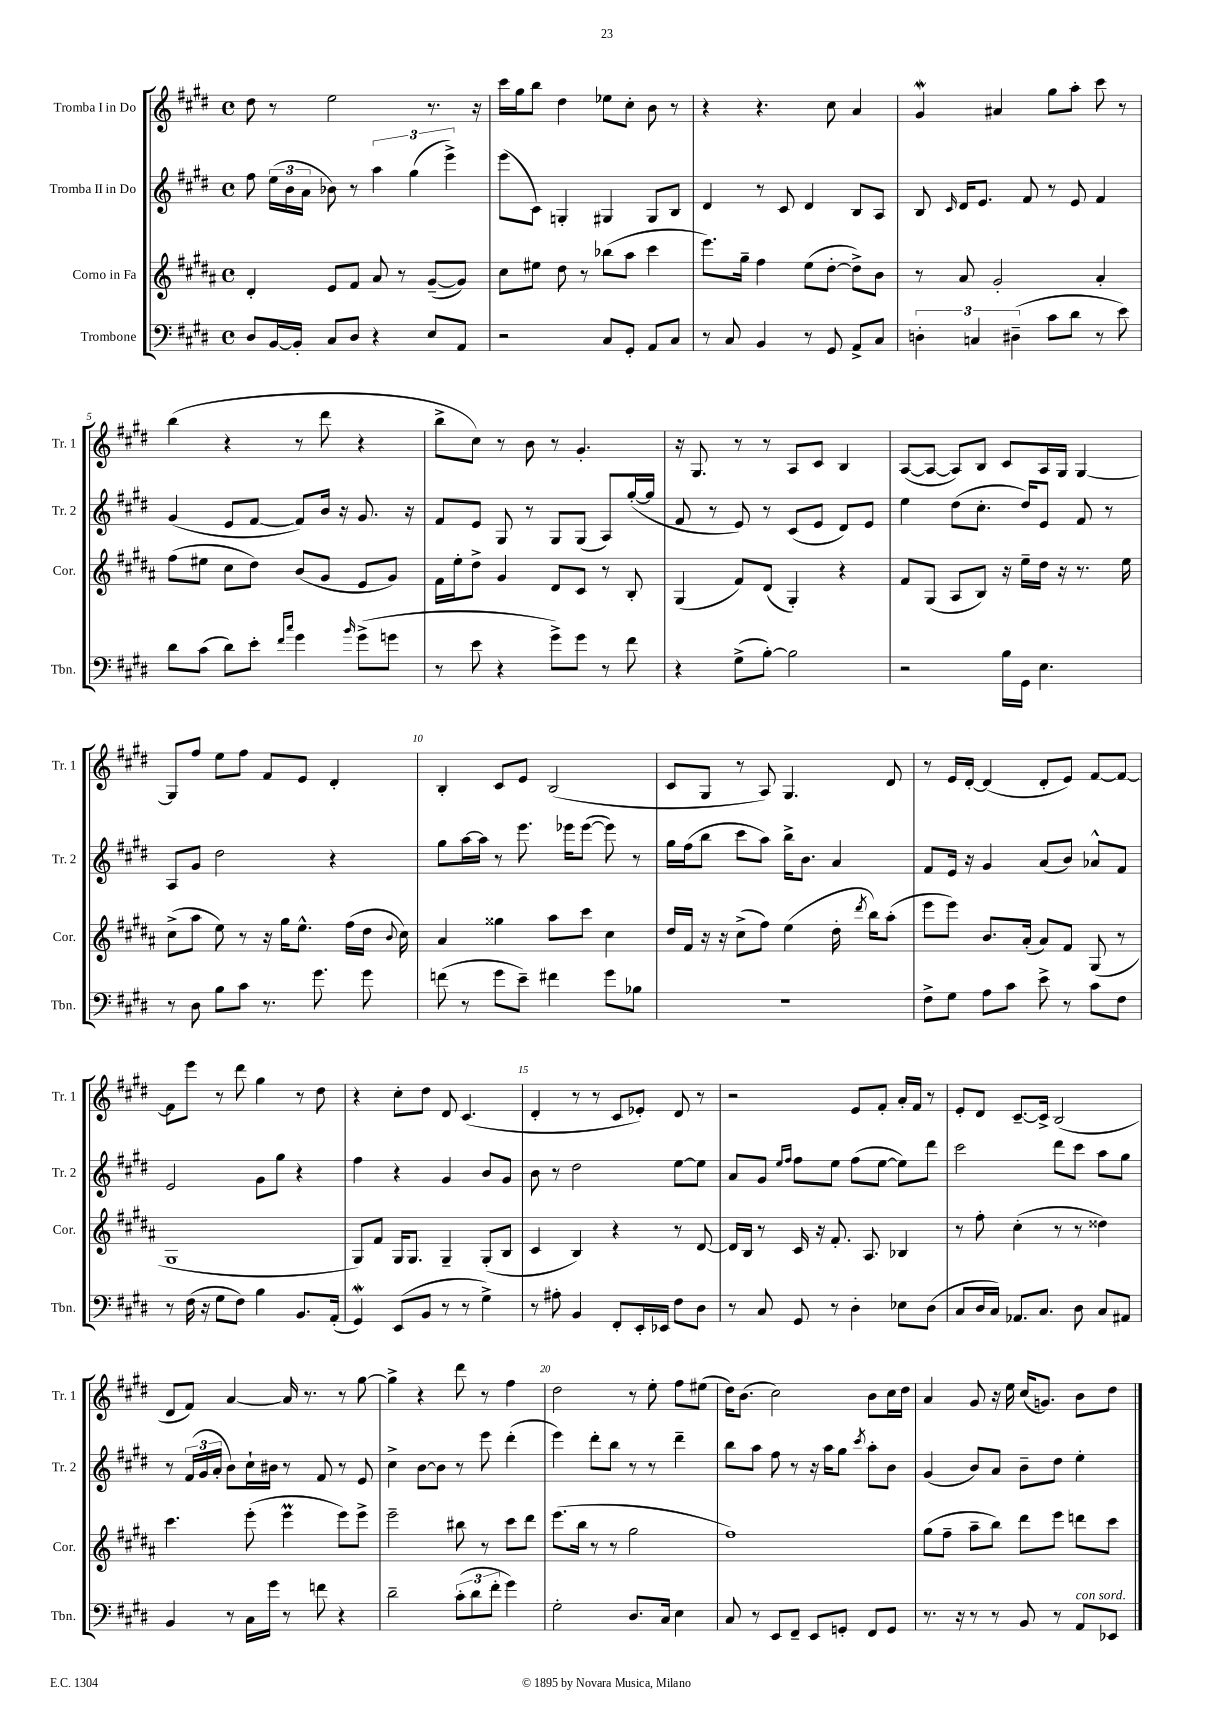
<<
\new StaffGroup <<
\new Staff = "s0" \with { instrumentName = "Tromba I in Do" shortInstrumentName = "Tr. 1" } {
    \clef treble \key e \major \defaultTimeSignature \time 4/4
    \autoBeamOff dis''8 r8 e''2 r8. r16 |
    cis'''16[ gis''16 b''8] dis''4 ees''8[ cis''8]-. b'8 r8 |
    r4 r4. cis''8 a'4 |
    gis'4\mordent ais'4 gis''8[ a''8]-. cis'''8 r8 |
    b''4( r4 r8 dis'''8 r4 |
    b''8[-> cis''8]) r8 b'8 r8 gis'4.-. |
    r16 gis8. r8 r8 a8[ cis'8] b4 |
    a8[~( a8]~ a8[) b8] cis'8[ a16 gis16] gis4~ |
    gis8[ fis''8] e''8[ fis''8] fis'8[ e'8] dis'4-. |
    b4-. cis'8[ e'8] b2( |
    cis'8[ gis8] r8 a8) gis4. dis'8 |
    r8 e'16[ dis'16]~-. dis'4( dis'8[-. e'8]) fis'8[~ fis'8]~ |
    fis'8[ e'''8] r8 dis'''8 gis''4 r8 dis''8 |
    r4 cis''8[-. dis''8] dis'8 cis'4.( |
    dis'4-. r8 r8 cis'8[ ees'8]-.) dis'8 r8 |
    r2 e'8[ fis'8]-. a'16[-. fis'16] r8 |
    e'8[-. dis'8] cis'8.[~-- cis'16]-> b2( |
    dis'8[ fis'8]) a'4~ a'16 r8. r8 gis''8~ |
    gis''4-> r4 dis'''8 r8 fis''4 |
    dis''2 r8 e''8-. fis''8[ eis''8]( |
    dis''16[) b'8.]( cis''2) b'8[ cis''16 dis''16] |
    a'4 gis'8 r16 e''16 cis''16[( g'8.]) b'8[ dis''8] \bar "|." |
}
\new Staff = "s1" \with { instrumentName = "Tromba II in Do" shortInstrumentName = "Tr. 2" } {
    \clef treble \key e \major \defaultTimeSignature \time 4/4
    \autoBeamOff fis''8 \tuplet 3/2 { e''16[( b'16 a'16] } bes'8) r8 \tuplet 3/2 { a''4 gis''4( e'''4->) } |
    e'''8[( cis'8]) g4-. gis4 gis8[ b8] |
    dis'4 r8 cis'8 dis'4 b8[ a8] |
    b8 \grace { cis'16 } dis'16[ e'8.] fis'8 r8 e'8 fis'4 |
    gis'4( e'8[ fis'8]~ fis'8[) b'16] r16 gis'8. r16 |
    fis'8[ e'8] gis8 r8 gis8[ gis8]( a8[) gis''16~-.( gis''16] |
    fis'8 r8 e'8) r8 cis'8[( e'8] dis'8[) e'8] |
    e''4 dis''8[( cis''8.]-. dis''16[) e'8] fis'8 r8 |
    a8[ gis'8] dis''2 r4 |
    gis''8[ a''16~ a''16] r8 e'''8. ees'''16[ ees'''8]~( ees'''8) r8 |
    gis''16[ fis''16( b''8] cis'''8[ a''8]) b''16[-> b'8.] a'4 |
    fis'8[ e'16] r16 gis'4 a'8[( b'8]) aes'8[-^ fis'8] |
    e'2 gis'8[ gis''8] r4 |
    fis''4 r4 gis'4 b'8[ gis'8] |
    b'8 r8 dis''2 e''8[~ e''8] |
    a'8[ gis'8] \grace { e''16[ fis''16] } fis''8[ e''8] fis''8[( e''8]~ e''8[) dis'''8] |
    cis'''2 dis'''8[ cis'''8] a''8[ gis''8] |
    r8 \tuplet 3/2 { fis'16[( gis'16 a'16]-. } b'8[) cis''16-! bis'16] r8 fis'8 r8 e'8 |
    cis''4-> b'8[~ b'8] r8 e'''8 dis'''4-.( |
    e'''4) dis'''8[-. b''8] r8 r8 dis'''4-- |
    b''8[ a''8] fis''8 r8 r16 a''16[ gis''8] \acciaccatura { cis'''8 } a''8[-. b'8] |
    gis'4( b'8[) a'8] b'8[-- dis''8] e''4-. \bar "|." |
}
\new Staff = "s2" \with { instrumentName = "Corno in Fa" shortInstrumentName = "Cor." } {
    \clef treble \key b \major \defaultTimeSignature \time 4/4
    \autoBeamOff dis'4-. e'8[ fis'8] ais'8 r8 gis'8[~--( gis'8]) |
    cis''8[ eis''8] dis''8 r8 bes''8[( ais''8] cis'''4 |
    e'''8.[) gis''16]-- fis''4 e''8[( dis''8]~-. dis''8[->) b'8] |
    r8 ais'8 gis'2-. ais'4-. |
    fis''8[( eis''8] cis''8[ dis''8]) b'8[( gis'8] e'8[ gis'8]) |
    fis'16[ e''16-. dis''8]-> gis'4 dis'8[ cis'8] r8 b8-. |
    gis4( fis'8[) dis'8]( gis4-.) r4 |
    fis'8[ gis8]( ais8[ b8]) r16 e''16[-- dis''16] r16 r8. e''16 |
    cis''8[->( ais''8] e''8) r8 r16 gis''16[ e''8.]-^ fis''16[( dis''16] \appoggiatura { b'8 } cis''16) |
    ais'4 gisis''4 ais''8[ cis'''8] cis''4 |
    dis''16[ fis'16] r16 r16 cis''8[->( fis''8]) e''4( dis''16-. \acciaccatura { dis'''8 } b''16[) ais''8]-.( |
    e'''8[ e'''8]) b'8.[ ais'16]-.( ais'8[) fis'8] gis8( r8 |
    gis1 |
    gis8[) fis'8] gis16[ gis8.] gis4-- gis8[-.( b8] |
    cis'4 b4) r4 r8 dis'8~ |
    dis'16[ b16] r8 cis'16 r16 fis'8.-. ais8. bes4 |
    r8 fis''8-. cis''4-.( r8 r8 disis''4) |
    cis'''4. e'''8-.( e'''4\prall e'''8[) e'''8]-> |
    e'''2-- bis''8 r8 cis'''8[ dis'''8] |
    e'''8.[( b''16] r8 r8 gis''2 |
    fis''1) |
    gis''8[( fis''8]-- ais''8[-- b''8]) dis'''8[ e'''8] d'''8[ cis'''8] \bar "|." |
}
\new Staff = "s3" \with { instrumentName = "Trombone" shortInstrumentName = "Tbn." } {
    \clef bass \key e \major \defaultTimeSignature \time 4/4
    \autoBeamOff dis8[ b,16~ b,16]-. cis8[ dis8] r4 e8[ a,8] |
    r2 cis8[ gis,8]-. a,8[ cis8] |
    r8 cis8 b,4 r8 gis,8 a,8[-> cis8] |
    \tuplet 3/2 { d4-. c4 dis4--( } cis'8[ dis'8] r8 e'8) |
    dis'8[ cis'8]( dis'8[) e'8]-. \grace { fis'16[ cis''16] } gis'4 \grace { b'16 } gis'8[->( g'8] |
    r8 e'8 r4 gis'8[->) gis'8] r8 fis'8 |
    r4 gis8[->( b8]~-.) b2 |
    r2 b16[ gis,16] e4. |
    r8 dis8 b8[ cis'8] r8. gis'8. gis'8 |
    f'8( r8 gis'8[ e'8]--) fis'4 gis'8[ bes8] |
    R1 |
    fis8[-> gis8] a8[ cis'8] e'8-> r8 cis'8[ fis8] |
    r8 fis16( r16 gis8[ fis8]) b4 b,8.[ a,16]-.( |
    gis,4\mordent) e,8[( b,8] r8 r8 gis4->) |
    r8 ais8-. b,4 fis,8[-. e,16-. ees,16] fis8[ dis8] |
    r8 cis8 gis,8 r8 dis4-. ees8[ dis8]( |
    cis8[ dis16 cis16]) aes,8.[ cis8.] dis8 cis8[ ais,8] |
    b,4 r8 cis16[ gis'16] r8 f'8 r4 |
    dis'2-- \tuplet 3/2 { cis'8[-.( dis'8 fis'8]-. } gis'4) |
    gis2-. dis8.[ cis16] e4 |
    cis8 r8 e,8[ fis,8]-- e,8[ g,8]-. fis,8[ g,8] |
    r8. r16 r8 r8 b,8 r8 a,8[^\markup { \italic "con sord." } ees,8] \bar "|." |
}
>>
>>
\layout { \context { \Score \override BarNumber.break-visibility = ##(#f #t #t) barNumberVisibility = #(every-nth-bar-number-visible 5) } }
